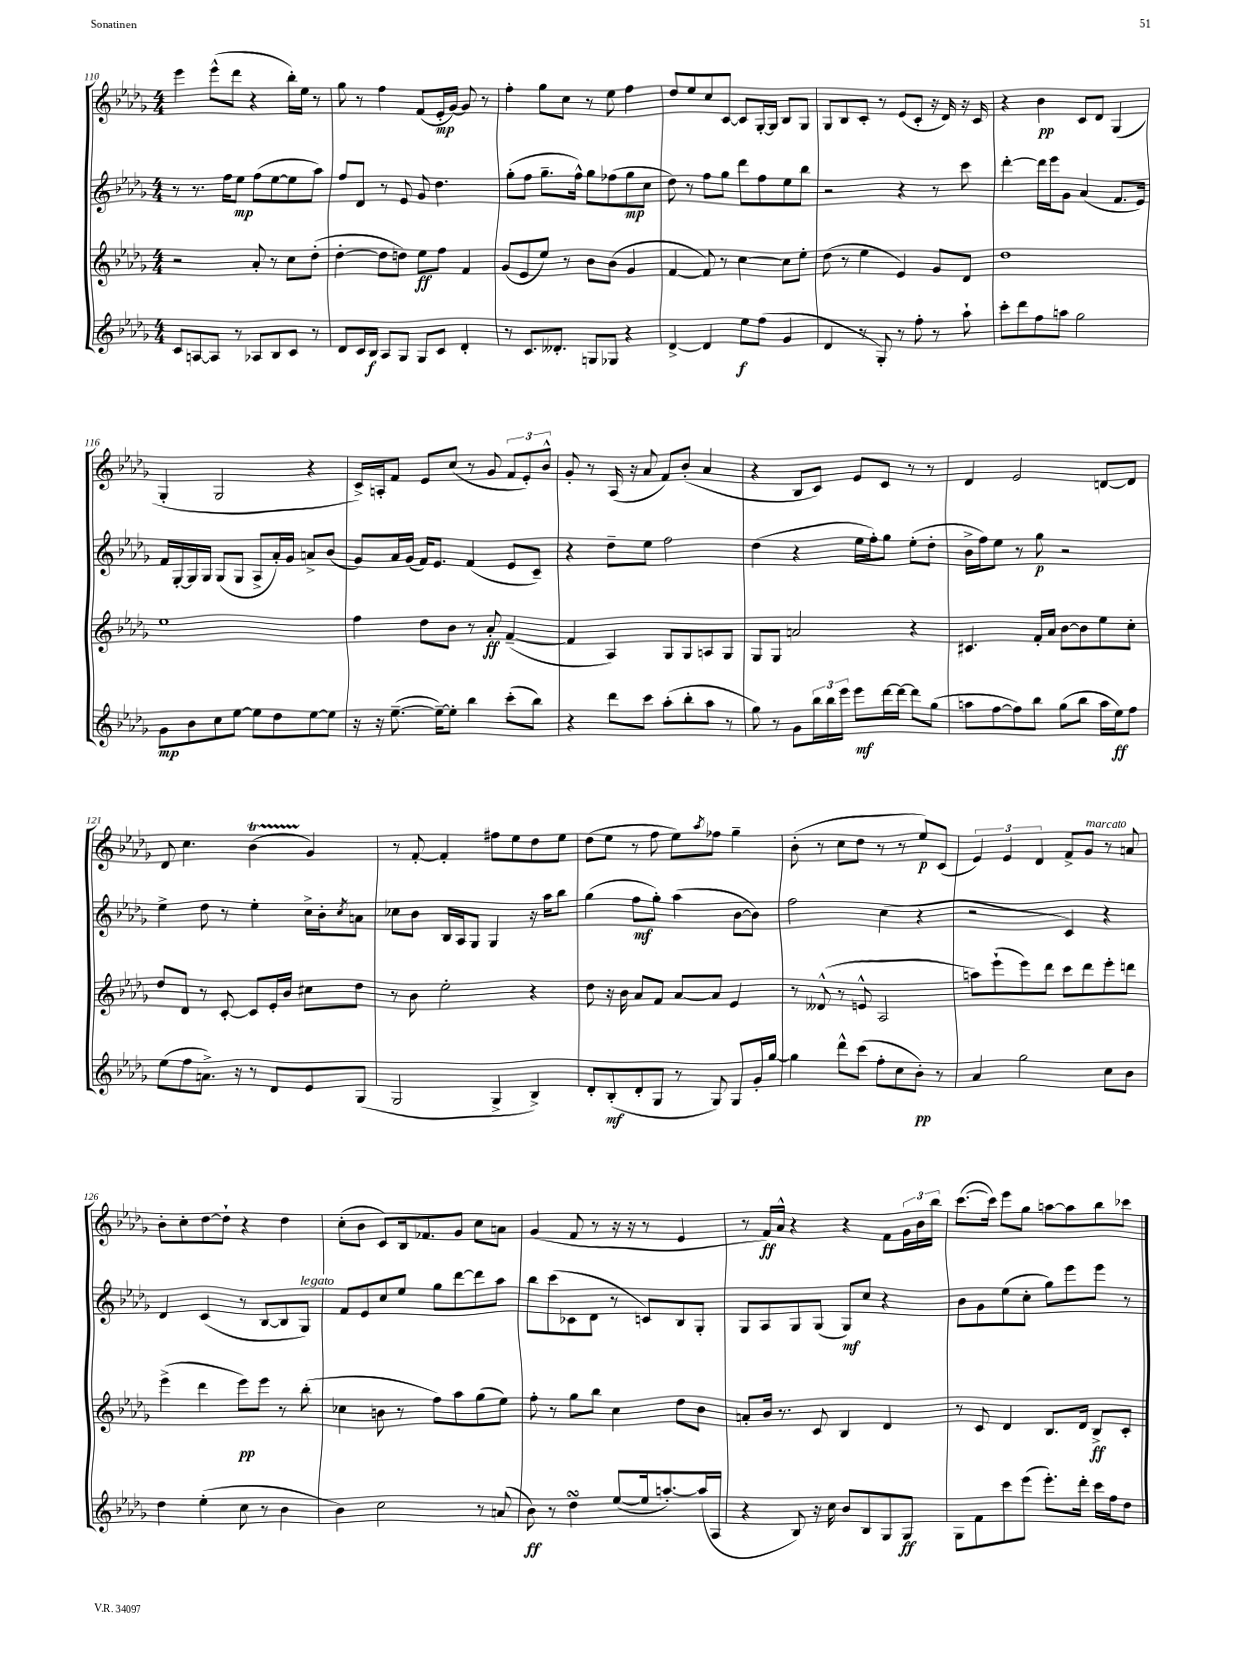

**kern	**dynam	**kern	**dynam	**kern	**dynam	**kern	**dynam
*part4	*part4	*part3	*part3	*part2	*part2	*part1	*part1
*staff4	*staff4	*staff3	*staff3	*staff2	*staff2	*staff1	*staff1
*clefG2	*	*clefG2	*	*clefG2	*	*clefG2	*
*k[b-e-a-d-g-]	*	*k[b-e-a-d-g-]	*	*k[b-e-a-d-g-]	*	*k[b-e-a-d-g-]	*
*M4/4	*	*M4/4	*	*M4/4	*	*M4/4	*
=110	=110	=110	=110	=110	=110	=110	=110
8c/L	.	2r	.	8r	.	4eee-\	.
[8An/	.	.	.	8.r	.	.	.
8A/J]	.	.	.	.	.	(8eee-^^\L	.
.	.	.	.	16ff\KL	.	.	.
8r	.	.	.	8ee-\J	mp	8ddd-\J	.
8A-X/L	.	8a-'/	.	(8ff\L	.	4r	.
8B-/	.	8r	.	[8ee-\	.	.	.
8c/J	.	8cc\L	.	8ee-\]	.	16bb-'\LL)	.
.	.	.	.	.	.	16ee-\JJ	.
8r	.	(8dd-'\J	.	8aa-\J)	.	8r	.
=111	=111	=111	=111	=111	=111	=111	=111
8d-/L	.	[4dd-'\	.	8ff/L	.	8gg-\	.
16c/L	.	.	.	8d-/J	.	8r	.
16B-/JJ	f	.	.	.	.	.	.
8A-/L	.	8dd-\L]	.	8r	.	4ff\	.
8G-/J	.	8ddn\J)	.	8e-/	.	.	.
8G-/L	.	8ee-\L	ff	8g-/	.	(8f/L	.
8c/J	.	8ff\J	.	4.dd-\	.	16e-'/L	mp
.	.	.	.	.	.	[16g-/JJ)	.
4d-'/	.	4f/	.	.	.	8g-/]	.
.	.	.	.	.	.	8r	.
=112	=112	=112	=112	=112	=112	=112	=112
8r	.	(8g-/L	.	(8gg-'\L	.	4ff'\	.
8.c/L	.	8e-/	.	8ff\J	.	.	.
.	.	8ee-/J)	.	8.gg-~\L	.	8gg-\L	.
8.d--X'/J	.	.	.	.	.	.	.
.	.	8r	.	.	.	8cc\J	.
.	.	.	.	16ff^^\Jk)	.	.	.
8Gn/L	.	8b-\L	.	8gg-\L	.	8r	.
8G-X/J	.	(8b-\J	.	(8ff-X\	.	8ee-\	.
4r	.	4g-/	.	8gg-\	mp	4ff\	.
.	.	.	.	8cc\J	.	.	.
=113	=113	=113	=113	=113	=113	=113	=113
[4d-^/	.	[4f/	.	8dd-\)	.	8dd-/L	.
.	.	.	.	8r	.	8ee-/	.
4d-/]	.	8f/])	.	8ff\L	.	8cc/	.
.	.	8r	.	8gg-\J	.	[8c/J	.
8ee-\L	f	[4cc\	.	8ddd-\L	.	8c/L]	.
(8ff\J	.	.	.	8ff\	.	[16G-'/L	.
.	.	.	.	.	.	16G-/JJ]	.
4g-/	.	8cc\L]	.	8ee-\	.	8B-/L	.
.	.	8ee-'\J	.	8bb-\J	.	8G-/J	.
=114	=114	=114	=114	=114	=114	=114	=114
4d-/	.	(8dd-\	.	2r	.	8G-/L	.
.	.	8r	.	.	.	8B-/	.
8r	.	4ee-\	.	.	.	8c'/J	.
8G-'/)	.	.	.	.	.	8r	.
8r	.	4e-/)	.	4r	.	(8e-/L	.
8ff'\	.	.	.	.	.	8c'/J	.
8r	.	8g-/L	.	8r	.	16r	.
.	.	.	.	.	.	16d-/)	.
8aa-`\	.	8d-/J	.	8ccc\	.	16r	.
.	.	.	.	.	.	16c/	.
=115	=115	=115	=115	=115	=115	=115	=115
8ccc'\L	.	1dd-	.	[4ddd-'\	.	4r	.
8ddd-\	.	.	.	.	.	.	.
8ff\	.	.	.	16ddd-\LL]	.	4b-\	pp
.	.	.	.	16eee-\J	.	.	.
8aan\J	.	.	.	8g-\J	.	.	.
2gg-\	.	.	.	(4a-/	.	8c/L	.
.	.	.	.	.	.	8d-/J	.
.	.	.	.	8.f/L	.	(4G-/	.
.	.	.	.	16e-/Jk)	.	.	.
!!LO:LB:g=z
=116	=116	=116	=116	=116	=116	=116	=116
8g-\L	mp	1ee-	.	16f/LL	.	4G-'/	.
.	.	.	.	[16G-'/	.	.	.
8b-\	.	.	.	16G-/]	.	.	.
.	.	.	.	16G-/JJ	.	.	.
8cc\	.	.	.	(8G-/L	.	2G-/	.
[8ee-\J	.	.	.	8G-/J	.	.	.
8ee-\L]	.	.	.	8A-^/L	.	.	.
8dd-\	.	.	.	16a-'/L)	.	.	.
.	.	.	.	16g-/JJ	.	.	.
[8ee-\	.	.	.	8an^/L	.	4r	.
8ee-\J]	.	.	.	(8b-/J	.	.	.
=117	=117	=117	=117	=117	=117	=117	=117
16r	.	4ff\	.	8g-/L)	.	16c^/LL)	.
16r	.	.	.	.	.	16An'/J	.
([8.ee-~\	.	.	.	16a-/L	.	8f/J	.
.	.	.	.	(16g-/JJ	.	.	.
.	.	8dd-\L	.	16f/KL)	.	8e-/L	.
16ee-~\KL_)	.	.	.	8.e-/J	.	.	.
8ee-'\J]	.	8b-\J	.	.	.	(8cc/J	.
4bb-\	.	8r	.	(4f/	.	8r	.
.	.	8a-'/	ff	.	.	8g-/	.
(8ccc'\L	.	([4f~/	.	8e-/L	.	12f/L	.
.	.	.	.	.	.	12e-'/)	.
8bb-\J)	.	.	.	8c~/J)	.	.	.
.	.	.	.	.	.	12b-^^/J	.
=118	=118	=118	=118	=118	=118	=118	=118
4r	.	4f/]	.	4r	.	8g-'/	.
.	.	.	.	.	.	8r	.
8ddd-\L	.	4A-/)	.	8dd-~\L	.	(16A-/	.
.	.	.	.	.	.	16r	.
8ccc\J	.	.	.	8ee-\J	.	8a-/	.
(8aa-'\L	.	8G-/L	.	2ff\	.	8f/L)	.
8bb-'\	.	8G-/	.	.	.	(8b-'/J	.
8aa-\J	.	8An/	.	.	.	4a-/	.
8r	.	8G-/J	.	.	.	.	.
=119	=119	=119	=119	=119	=119	=119	=119
8gg-\)	.	8G-/L	.	(4dd-\	.	4r	.
8r	.	8G-/J	.	.	.	.	.
8g-\L	.	2an/	.	4r	.	8B-/L	.
24bb-\L	.	.	.	.	.	8c/J)	.
24bb-\	.	.	.	.	.	.	.
24eee-\JJ	.	.	.	.	.	.	.
8eee-\L	mf	.	.	16ee-\LL	.	8e-/L	.
.	.	.	.	16ff'\J)	.	.	.
[16ddd-\L	.	.	.	8gg-\J	.	8c/J	.
16ddd-\JJ_	.	.	.	.	.	.	.
8ddd-\L]	.	4r	.	(8ee-'\L	.	8r	.
(8gg-\J	.	.	.	8dd-'\J	.	8r	.
=120	=120	=120	=120	=120	=120	=120	=120
8aan\L	.	4.c#X/	.	16b-^\LL	.	4d-/	.
.	.	.	.	16ff\J)	.	.	.
[8ff\	.	.	.	8ee-\J	.	.	.
8ff\])	.	.	.	8r	.	2e-/	.
8bb-\J	.	16f'/LL	.	8gg-\	p	.	.
.	.	16a-/JJ	.	.	.	.	.
(8gg-\L	.	[8b-\L	.	2r	.	.	.
8bb-\J	.	8b-\]	.	.	.	.	.
16aa\LL	.	8ee-\	.	.	.	[8dn/L	.
16ee-\J)	ff	.	.	.	.	.	.
8ff\J	.	8cc'\J	.	.	.	8d/J]	.
!!LO:LB:g=z
=121	=121	=121	=121	=121	=121	=121	=121
(8ee-\L	.	8dd-/L	.	4ee-^\	.	8d-/	.
8ff\	.	8d-/J	.	.	.	4.cc\	.
8.an^\J)	.	8r	.	8dd-\	.	.	.
.	.	[8c'/	.	8r	.	.	.
16r	.	.	.	.	.	.	.
8r	.	8c/L]	.	4ee-'\	.	(4b-T\	.
8d-/L	.	16e-'/L	.	.	.	.	.
.	.	16b-/JJ	.	.	.	.	.
8e-/	.	8cc#X\L	.	16cc^\LL	.	4g-/)	.
.	.	.	.	16b-'\J	.	.	.
.	.	.	.	8qcc/	.	.	.
(8G-/J	.	8dd-\J	.	8an\J	.	.	.
=122	=122	=122	=122	=122	=122	=122	=122
2G-/	.	8r	.	8cc-X\L	.	8r	.
.	.	8b-\	.	8b-\J	.	[8f'/	.
.	.	2ee-'\	.	16B-/LL	.	4f'/]	.
.	.	.	.	16A-/J	.	.	.
.	.	.	.	8G-/J	.	.	.
4G-^/	.	.	.	4G-/	.	8ff#X\L	.
.	.	.	.	.	.	8ee-\	.
4B-^/)	.	4r	.	16r	.	8dd-\	.
.	.	.	.	16aa-\KL	.	.	.
.	.	.	.	8bb-\J	.	8ee-\J	.
=123	=123	=123	=123	=123	=123	=123	=123
8d-'/L	.	8dd-\	.	(4gg-\	.	(8dd-\L	.
(8B-'/	mf	16r	.	.	.	8ee-\J	.
.	.	16b-\	.	.	.	.	.
8d-'/	.	8a-/L	.	8ff\L	mf	8r	.
8G-/J	.	8f/J	.	8gg-'\J)	.	8ff\	.
8r	.	[8a-/L	.	(4aa-\	.	8ee-\L)	.
.	.	.	.	.	.	8qaa-/	.
8G-/)	.	8a-/J]	.	.	.	8ff-X\J	.
8G-/L	.	4e-/	.	[8b-\L	.	4gg-~\	.
16g-'/L	.	.	.	8b-\J])	.	.	.
[16gg-/JJ	.	.	.	.	.	.	.
=124	=124	=124	=124	=124	=124	=124	=124
4gg-\]	.	8r	.	2ff\	.	(8b-'\	.
.	.	(8d--X^^/	.	.	.	8r	.
8ddd-^^\L	.	8r	.	.	.	8cc\L	.
(8ccc\J	.	8en^^/	.	.	.	8dd-\J	.
8ff'\L	.	2A-/	.	(4cc\	.	8r	.
8cc\	.	.	.	.	.	8r	.
8b-'\J)	pp	.	.	4r	.	8ee-/L)	p
8r	.	.	.	.	.	(8c/J	.
=125	=125	=125	=125	=125	=125	=125	=125
4a-/	.	8aan\L)	.	2r	.	6e-/)	.
.	.	(8eee-`\	.	.	.	.	.
.	.	.	.	.	.	6e-/	.
2gg-\	.	8eee-\)	.	.	.	.	.
.	.	.	.	.	.	6d-/	.
.	.	8ddd-\J	.	.	.	.	.
.	.	8ccc\L	.	4c/)	.	8f^/L	.
!	!	!	!	!	!	!LO:TX:a:i:t=marcato	!
.	.	8ddd-\	.	.	.	8g-/J	.
8cc\L	.	8eee-'\	.	4r	.	8r	.
8b-\J	.	8dddn\J	.	.	.	8an/	.
!!LO:LB:g=z
=126	=126	=126	=126	=126	=126	=126	=126
4dd-\	.	(4eee-^\	.	4d-/	.	8b-'\L	.
.	.	.	.	.	.	8cc'\	.
(4ee-'\	.	4ddd-\	.	(4c/	.	[8dd-\	.
.	.	.	.	.	.	8dd-`\J]	.
8cc\	.	8eee-\L)	pp	8r	.	4r	.
8r	.	8eee-\J	.	[8B-/L	.	.	.
4b-\	.	8r	.	8B-/]	.	4dd-\	.
!	!	!	!	!LO:TX:a:i:t=legato	!	!	!
.	.	(8bb-'\	.	8G-/J)	.	.	.
=127	=127	=127	=127	=127	=127	=127	=127
4b-\)	.	4cc-X\	.	8f/L	.	(8cc'\L	.
.	.	.	.	8e-/	.	8b-\J	.
2cc\	.	8bn\	.	8cc/	.	8c/L)	.
.	.	8r	.	8ee-/J	.	16B-/k	.
.	.	.	.	.	.	8.f-X/	.
.	.	8ff\L)	.	8gg-\L	.	.	.
.	.	8aa-\	.	[8ddd-\	.	8g-/J	.
8r	.	(8gg-\	.	8ddd-\]	.	8cc\L	.
(8an/	.	8ee-\J)	.	8aa-\J	.	8an\J	.
=128	=128	=128	=128	=128	=128	=128	=128
8b-\)	ff	8ff'\	.	8bb-\L	.	(4g-/	.
8r	.	8r	.	(8ccc\	.	.	.
4dd-sSSs\	.	8gg-\L	.	8c-X\	.	8f/	.
.	.	8bb-\J	.	8d-\J	.	8r	.
([8ee-/L	.	4cc\	.	8r	.	16r	.
.	.	.	.	.	.	16r	.
16ee-/k]	.	.	.	8cn/L)	.	8r	.
[8.aan'/)	.	.	.	.	.	.	.
.	.	8dd-\L	.	8B-/	.	4e-/	.
(16aa/L]	.	8b-\J	.	8G-'/J	.	.	.
16A-/JJ	.	.	.	.	.	.	.
=129	=129	=129	=129	=129	=129	=129	=129
4r	.	8an'/L	.	8G-/L	.	8r	.
.	.	16b-/Jk	.	8A-/	.	16f/LL)	ff
.	.	8.r	.	.	.	16a-^^/JJ	.
8B-/)	.	.	.	8G-/	.	4r	.
16r	.	8c/	.	(8G-/J	.	.	.
16cc\	.	.	.	.	.	.	.
8b-/L	.	4B-/	.	8G-/L)	mf	4r	.
8B-/	.	.	.	8cc/J	.	.	.
8G-/	.	4d-/	.	4r	.	8f\L	.
8G-/J	ff	.	.	.	.	24g-\L	.
.	.	.	.	.	.	24b-\	.
.	.	.	.	.	.	24bb-\JJ	.
=130	=130	=130	=130	=130	=130	=130	=130
8G-\L	.	8r	.	8b-\L	.	([8.ccc\L	.
8f\	.	8c/	.	8g-\	.	.	.
.	.	.	.	.	.	16ccc\Jk])	.
8ccc\	.	4d-/	.	(8ee-\	.	8eee-\L	.
(8eee-\J	.	.	.	8cc'\J	.	8gg-\J	.
8.eee-'\L)	.	8.B-/L	.	8gg-\L)	.	[8aan\L	.
.	.	.	.	8eee-\	.	8aa\]	.
16ddd-'\Jk	.	16d-/Jk	.	.	.	.	.
16ccc\LL	.	8B-^/L	ff	8eee-\J	.	8bb-\	.
16ff\J	.	.	.	.	.	.	.
8dd-\J	.	8c'/J	.	8r	.	8ccc-X\J	.
==	==	==	==	==	==	==	==
*-	*-	*-	*-	*-	*-	*-	*-
